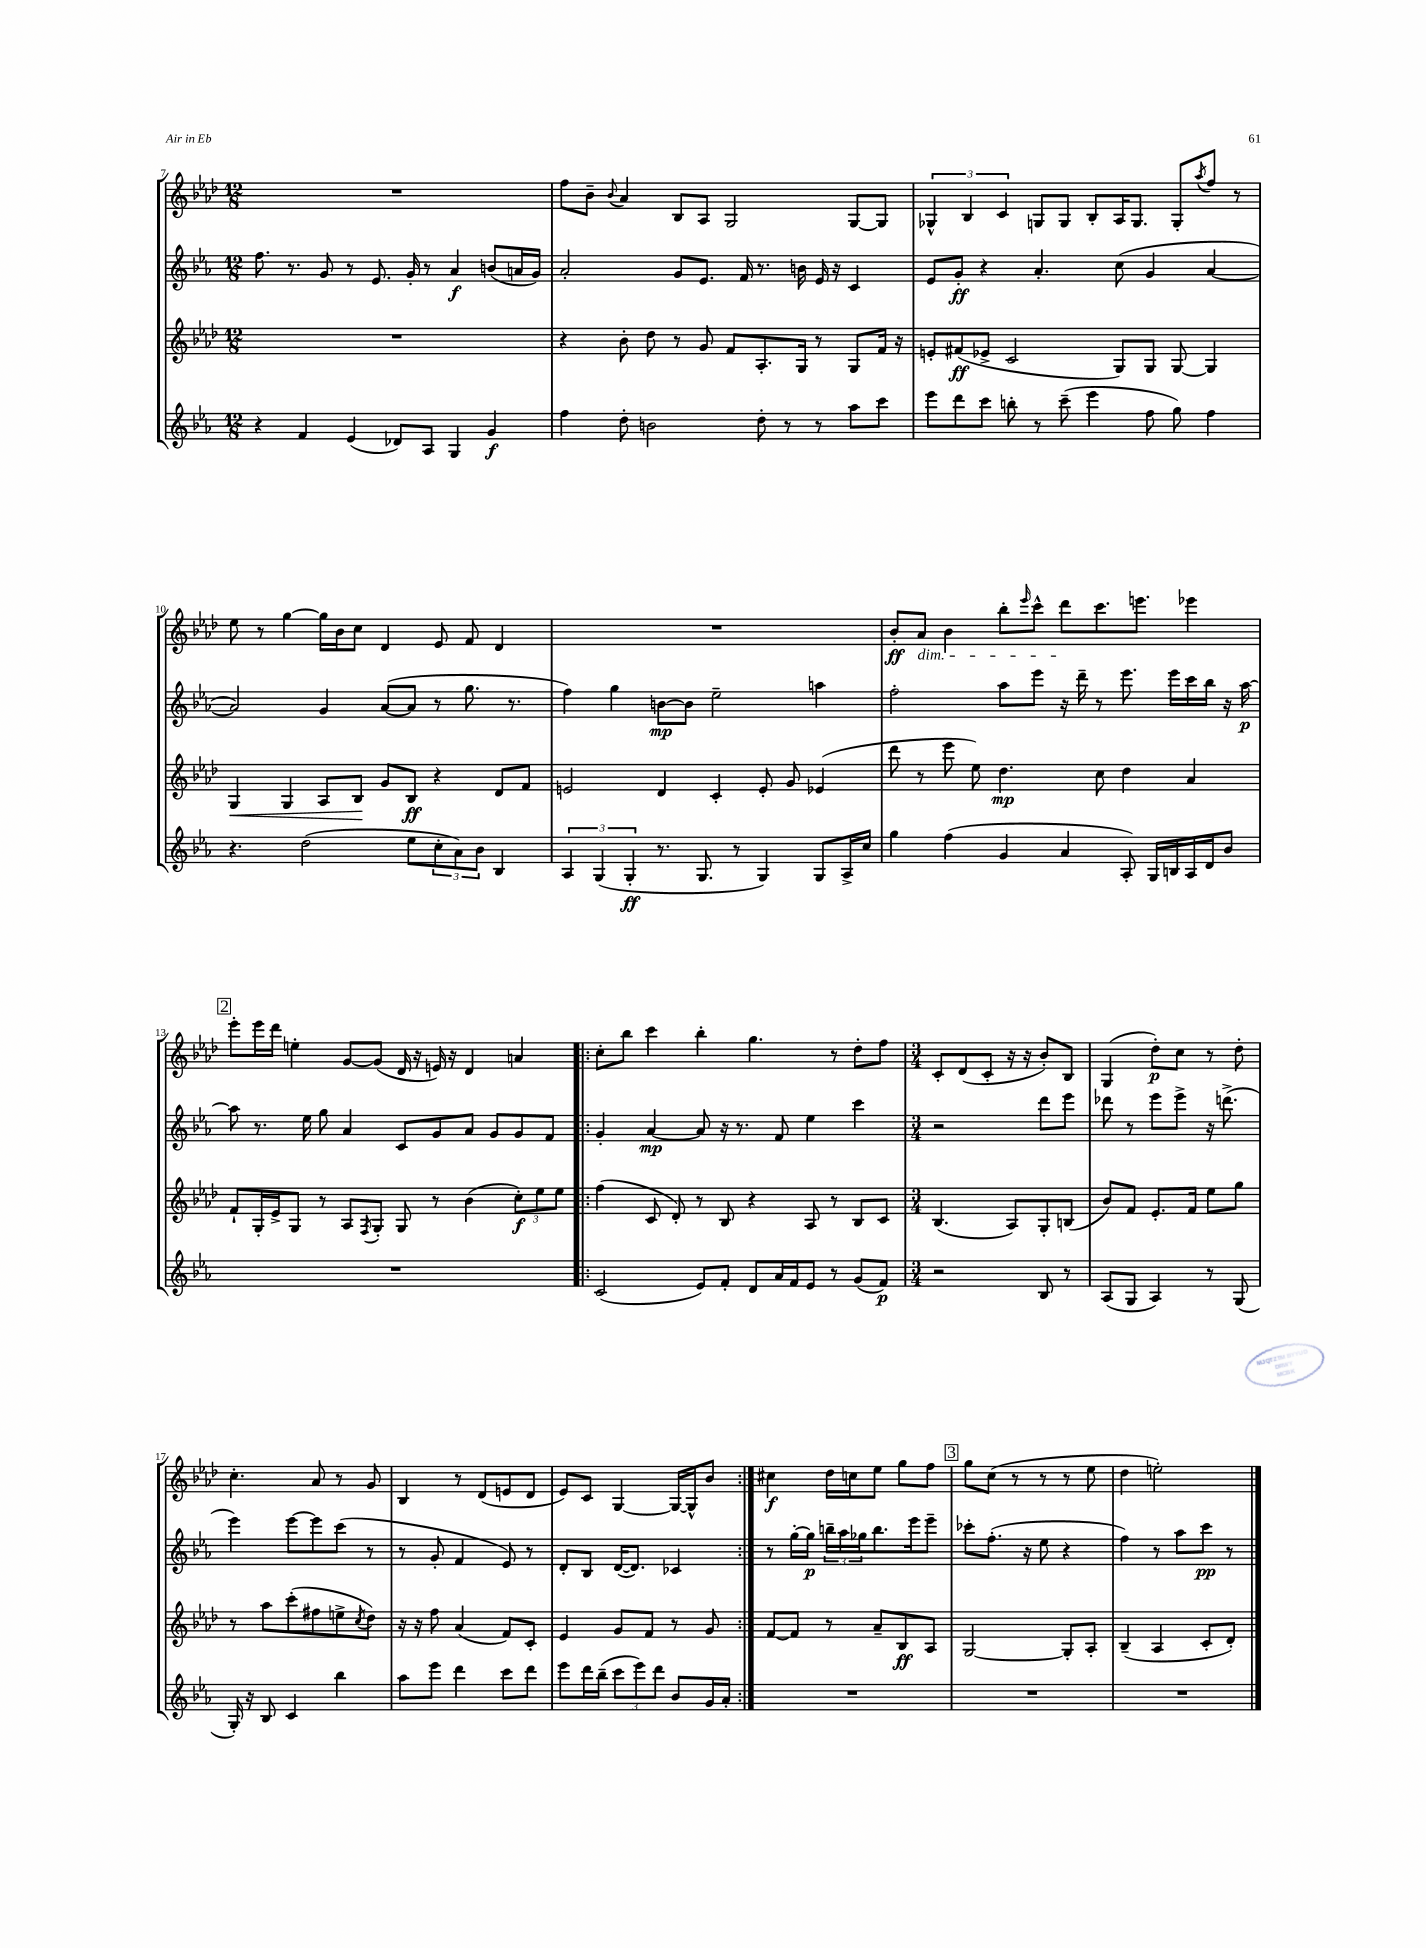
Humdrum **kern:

**kern	**kern	**kern	**kern
*staff4	*staff3	*staff2	*staff1
*clefG2	*clefG2	*clefG2	*clefG2
*k[b-e-a-]	*k[b-e-a-d-]	*k[b-e-a-]	*k[b-e-a-d-]
*M12/8	*M12/8	*M12/8	*M12/8
4r	1.r	8.ff	1.r
.	.	8.r	.
4f	.	.	.
.	.	8g	.
(4e-	.	8r	.
.	.	8.e-	.
8d-)	.	.	.
.	.	16g'	.
8A-	.	8r	.
4G	.	4a-	.
4g	.	(8b	.
.	.	16a	.
.	.	16g)	.
=	=	=	=
4ff	4r	2a-'	8ff
.	.	.	8b-~
.	.	.	8qqb-
8dd'	8b-'	.	4a-
2b	8dd-	.	.
.	8r	8g	8B-
.	8g	8.e-	8A-
.	8f	.	2G
.	.	16f	.
8dd'	8.A-'	8.r	.
8r	.	.	.
.	16G	16b	.
8r	8r	16e-	.
.	.	16r	.
8aa-	8G	4c	[8G
8ccc	16f	.	8G]
.	16r	.	.
=	=	=	=
8eee-	8e'	8e-	6G-^^
8ddd	(8f#	8g'	.
.	.	.	6B-
8ccc	8e-^	4r	.
.	.	.	6c
8bb'	2c	.	.
8r	.	4.a-'	8G
(8ccc~	.	.	8G
4eee-	.	.	8B-'
.	8G)	(8cc	16A-
.	.	.	8.G
8ff	8G	4g	.
8gg)	[8G	.	8G'
.	.	.	8qaa-
4ff	4G]	[4a-	8ff
.	.	.	8r
=	=	=	=
4.r	4G	2a-])	8ee-
.	.	.	8r
.	4G	.	[4gg
(2dd	.	.	.
.	8A-	4g	16gg]
.	.	.	16b-
.	8B-	.	8cc
.	8g	([8a-	4d-
8ee-	8B-	8a-]	.
12cc'	4r	8r	8e-
12a-)	.	.	.
.	.	8.gg	8f
12b-	.	.	.
4B-	8d-	.	4d-
.	.	8.r	.
.	8f	.	.
=	=	=	=
6A-	2e	4ff)	1.r
(6G	.	.	.
.	.	4gg	.
6G'	.	.	.
8.r	4d-	[8b	.
.	.	8b]	.
8.G	.	.	.
.	4c'	2ee-~	.
8r	.	.	.
4G)	8e'	.	.
.	8g	.	.
8G	(4e-	4aa	.
16A-^	.	.	.
16cc	.	.	.
=	=	=	=
4gg	8ddd-	2ff'	8b-'
.	8r	.	8a-
(4ff	8eee-	.	4b-
.	8ee-)	.	.
4g	4.dd-	8aa-	8bb-'
.	.	.	16qqeee-
.	.	8eee-	8ccc^^
4a-	.	16r	8ddd-
.	.	16ddd~	.
.	8cc	8r	8.ccc
8A-')	4dd-	8.eee-	.
.	.	.	8.eee
16G	.	.	.
16B	.	16eee-	.
16A-	4a-	16ccc	4eee-
16d	.	16bb-	.
8b-	.	16r	.
.	.	[16aa-	.
=	=	=	=
1.r	8f`	8aa-]	8eee-'
.	16G'	8.r	16eee-
.	16e-^	.	16ddd-
.	8G	.	4ee'
.	.	16ee-	.
.	8r	8gg	.
.	8A-	4a-	[8g
.	8qF	.	.
.	8G'	.	(8g]
.	8G	8c	16d-
.	.	.	16r
.	8r	8g	16e)
.	.	.	16r
.	(4b-	8a-	4d-
.	.	8g	.
.	12cc')	8g	4a
.	12ee-	.	.
.	.	8f	.
.	12ee-	.	.
=!|:	=!|:	=!|:	=!|:
(2c	(4ff	4g'	8cc'
.	.	.	8bb-
.	8c	[4a-	4ccc
.	8d-')	.	.
8e-)	8r	8a-]	4bb-'
8f'	8B-	16r	.
.	.	8.r	.
8d	4r	.	4.gg
16a-	.	8f	.
16f	.	.	.
8e-	8A-	4ee-	.
8r	8r	.	8r
(8g	8B-	4ccc	8dd-'
8f)	8c	.	8ff
=	=	=	=
*M3/4	*M3/4	*M3/4	*M3/4
2r	(4.B-	2r	8c'
.	.	.	(8d-
.	.	.	8c'
.	8A-)	.	16r
.	.	.	16r
8B-	8G'	8ddd	8b-')
8r	(8B	8eee-	8B-
=	=	=	=
(8A-	8b-)	8ddd-	(4G
8G	8f	8r	.
4A-)	8.e-'	8eee-	8dd-')
.	.	8eee-^	8cc
.	16f	.	.
8r	8ee-	16r	8r
.	.	(8.ddd^	.
(8G	8gg	.	8dd-'
=	=	=	=
16G')	8r	4eee-)	4.cc'
16r	.	.	.
8B-	8aa-	.	.
4c	(8ccc'	[8eee-	.
.	8ff#	8eee-]	8a-
4bb-	8ee^	(8ccc	8r
.	8qcc	.	.
.	8dd-)	8r	8g
=	=	=	=
8aa-	16r	8r	4B-
.	16r	.	.
8eee-	8ff	8g'	.
4ddd	(4a-	4f	8r
.	.	.	(8d-
8ccc	8f)	8e-)	8e
8ddd	8c'	8r	8d-
=	=	=	=
8eee-	4e-	8d'	8e-)
16ddd	.	8B-	8c
(16bb-~	.	.	.
12ccc	8g	([16d	[4G
.	.	8.d])	.
12eee-)	.	.	.
.	8f	.	.
12ddd	.	.	.
8b-	8r	4c-	16G_
.	.	.	16G^^]
16g	8g	.	8b-
16a-'	.	.	.
=:|!	=:|!	=:|!	=:|!
2.r	[8f	8r	4cc#
.	8f]	[16gg'	.
.	.	16gg]	.
.	8r	24bb~	16dd-
.	.	24aa-	.
.	.	.	16cc
.	.	24gg-	.
.	8a-~	8.bb	8ee-
.	8B-	.	8gg
.	.	16eee-	.
.	8A-	8eee-~	8ff
=	=	=	=
2.r	[2G	8ccc-'	8gg
.	.	(8.ff'	(8cc
.	.	.	8r
.	.	16r	.
.	.	8ee-	8r
.	8G']	4r	8r
.	8A-'	.	8ee-
=	=	=	=
2.r	(4B-~	4ff)	4dd-
.	4A-	8r	2ee')
.	.	8aa-	.
.	8c'	8ccc	.
.	8d-')	8r	.
==	==	==	==
*-	*-	*-	*-
